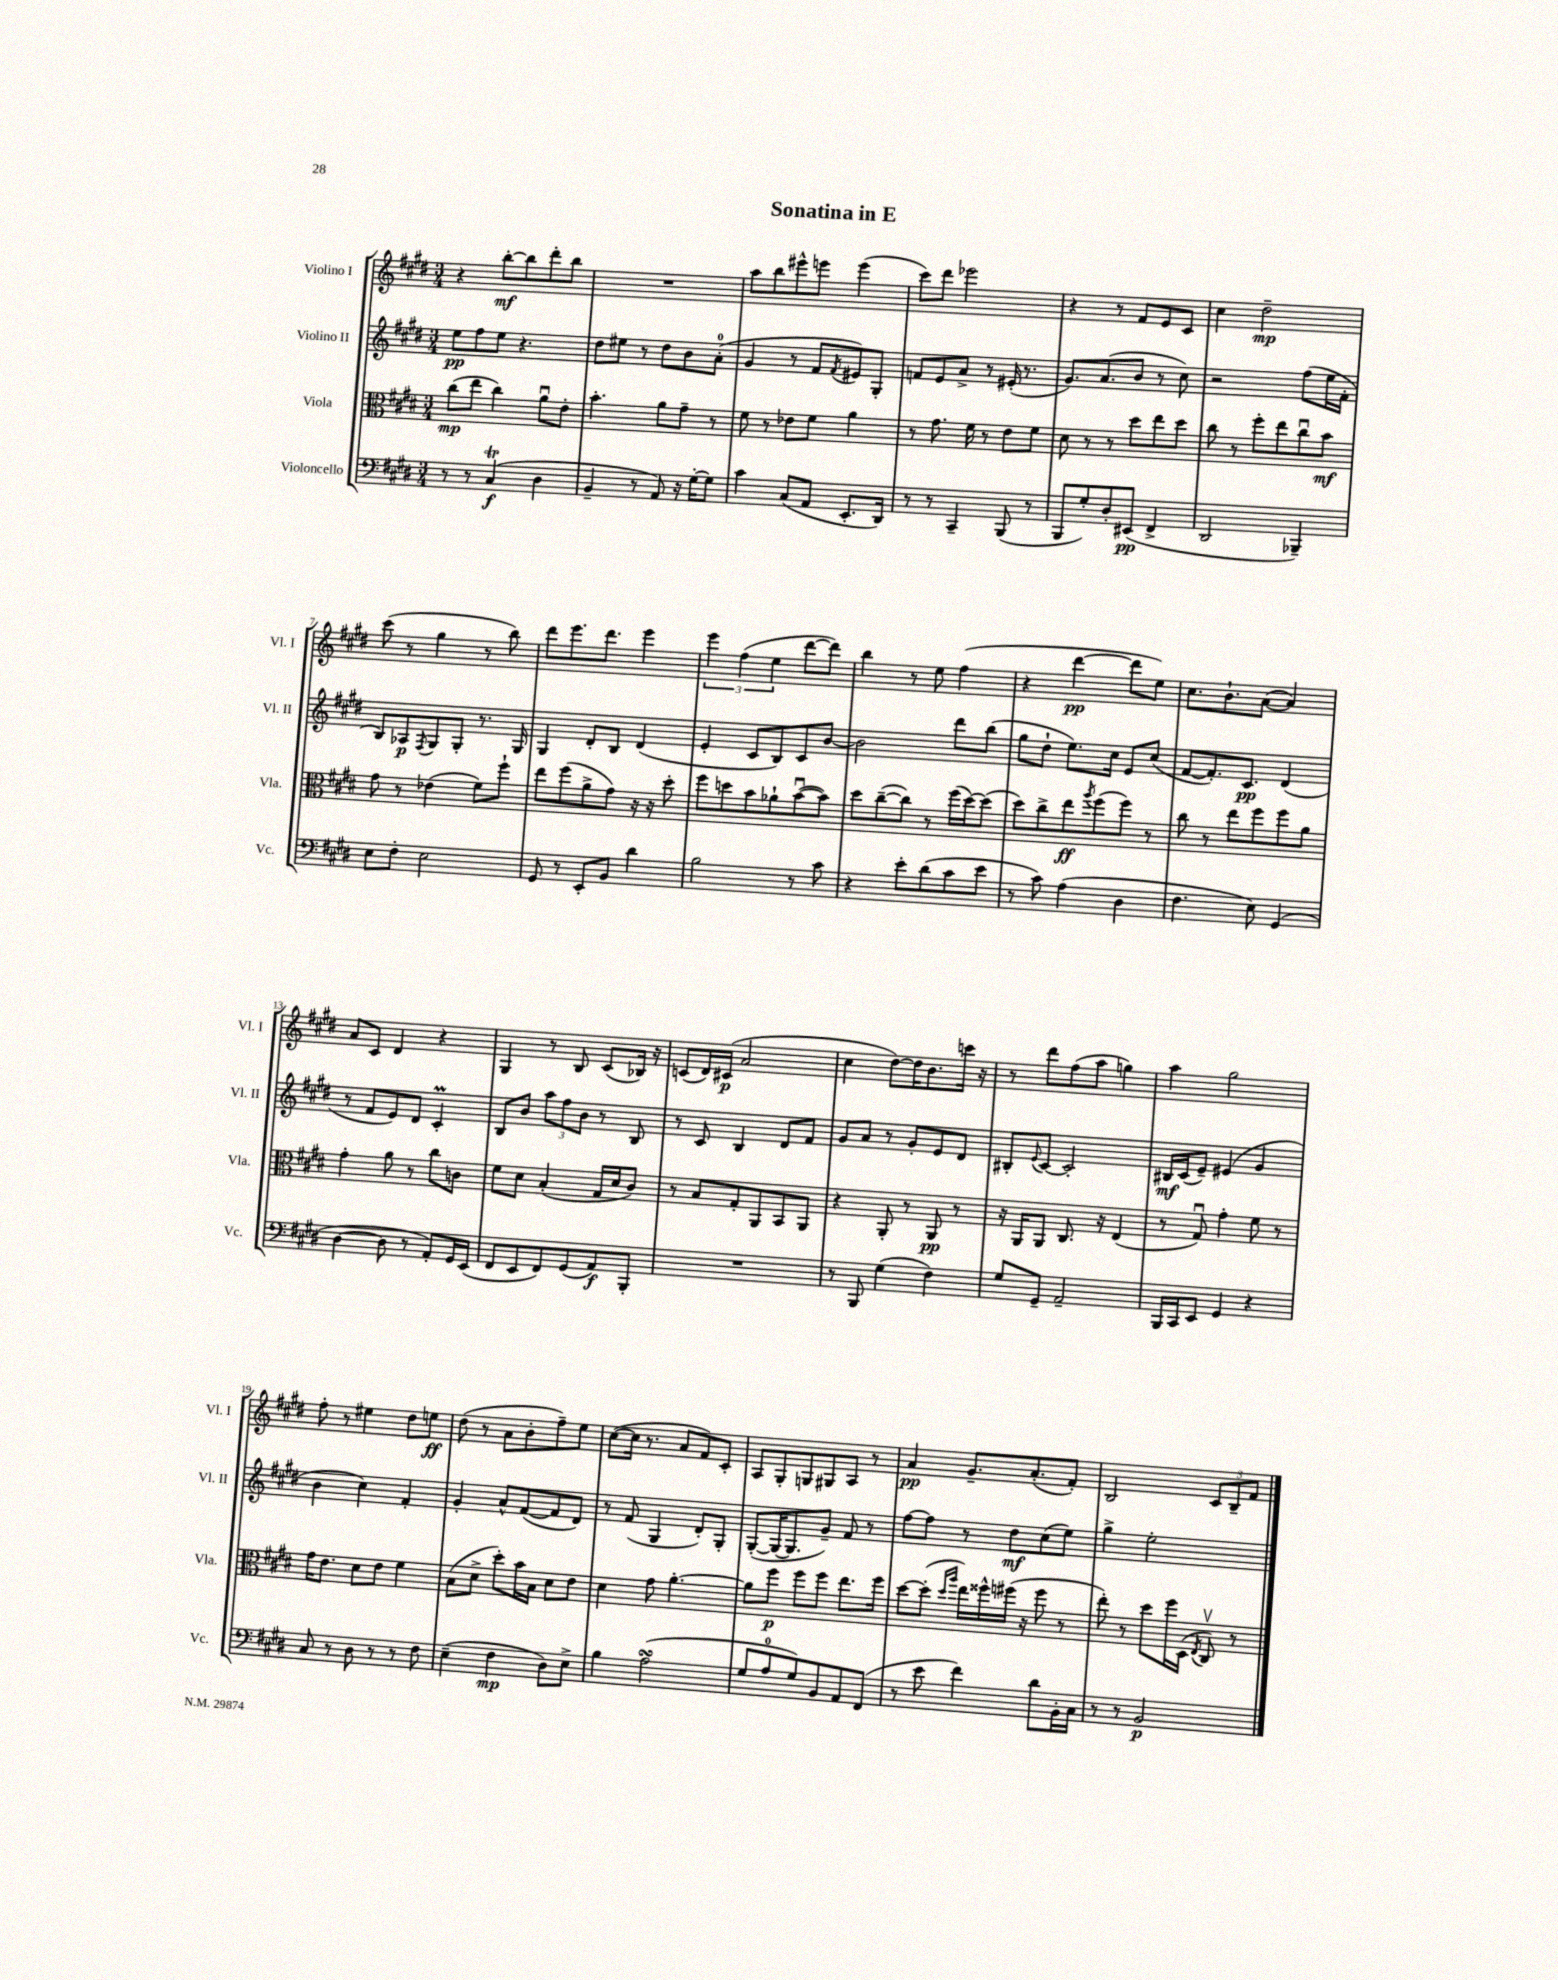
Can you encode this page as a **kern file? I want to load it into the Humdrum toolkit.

**kern	**dynam	**kern	**dynam	**kern	**dynam	**kern	**dynam
*part4	*part4	*part3	*part3	*part2	*part2	*part1	*part1
*staff4	*staff4	*staff3	*staff3	*staff2	*staff2	*staff1	*staff1
*I"Violoncello	*	*I"Viola	*	*I"Violino II	*	*I"Violino I	*
*I'Vc.	*	*I'Vla.	*	*I'Vl. II	*	*I'Vl. I	*
*clefF4	*	*clefC3	*	*clefG2	*	*clefG2	*
*k[f#c#g#d#]	*	*k[f#c#g#d#]	*	*k[f#c#g#d#]	*	*k[f#c#g#d#]	*
*M3/4	*	*M3/4	*	*M3/4	*	*M3/4	*
=1	=1	=1	=1	=1	=1	=1	=1
8r	.	(8cc#\L	mp	8ee\L	pp	4r	.
8r	.	8ee\J	.	8ff#\	.	.	.
(4C#T/	f	4cc#\)	.	8ee\J	.	[8bb'\L	mf
.	.	.	.	4.r	.	8bb\]	.
4D#\	.	8au\L	.	.	.	8ddd#'\	.
.	.	8e'\J	.	.	.	8bb\J	.
=2	=2	=2	=2	=2	=2	=2	=2
4BB~/	.	4.b'\	.	8dd#\L	.	2.r	.
.	.	.	.	8ee#X\J	.	.	.
8r	.	.	.	8r	.	.	.
8AA/)	.	8a\L	.	8dd#\L	.	.	.
16r	.	8g#~\J	.	8b\	.	.	.
[16G#'\KL	.	.	.	.	.	.	.
8G#\J]	.	8r	.	(8a'\J	.	.	.
=3	=3	=3	=3	=3	=3	=3	=3
4c#\	.	8f#\	.	4g#/	.	8aa\L	.
.	.	8r	.	.	.	8bb\	.
(8C#/L	.	8e-X\L	.	8r	.	8eee#X^^\	.
8AA/J	.	8f#\J	.	8f#/L	.	8eeen\J	.
.	.	.	.	8qf#/	.	.	.
8.EE'/L	.	4a\	.	8e#X/)	.	(4eee\	.
.	.	.	.	8G#'/J	.	.	.
16DD#/Jk)	.	.	.	.	.	.	.
=4	=4	=4	=4	=4	=4	=4	=4
8r	.	8r	.	8fn/L	.	8ccc#\L)	.
8r	.	8.g#\	.	8e/	.	8ddd#\J	.
4CC#~/	.	.	.	8a^/J	.	2eee-X\	.
.	.	16f#\	.	.	.	.	.
.	.	8r	.	8r	.	.	.
(8BBB/	.	8e\L	.	(16e#X'/	.	.	.
.	.	.	.	8.r	.	.	.
8r	.	8f#\J	.	.	.	.	.
=5	=5	=5	=5	=5	=5	=5	=5
8BBB/L	.	8d#\	.	8.g#/L)	.	4r	.
8G#'/)	.	8r	.	.	.	.	.
.	.	.	.	(8.a/	.	.	.
8D#'/	.	8r	.	.	.	8r	.
(8EE#X/J	pp	8dd#\L	.	8b/J	.	8f#/L	.
4FF#^/	.	8ee\	.	8r	.	8e/	.
.	.	8dd#\J	.	8cc#\)	.	8c#/J	.
=6	=6	=6	=6	=6	=6	=6	=6
2DD#/	.	8cc#\	.	2r	.	4cc#\	.
.	.	8r	.	.	.	.	.
.	.	8ff#'\L	.	.	.	2dd#~\	mp
.	.	8ee\	.	.	.	.	.
4BBB-X~/)	.	8cc#u\	.	(8ff#\L	.	.	.
.	.	8b\J	mf	16ee\L	.	.	.
.	.	.	.	16f#'\JJ	.	.	.
!!LO:LB:g=z
=7	=7	=7	=7	=7	=7	=7	=7
8E\L	.	8g#\	.	8B/L)	.	(8ccc#\	.
8F#'\J	.	8r	.	8A-X/	p	8r	.
.	.	.	.	8qF#/	.	.	.
2E\	.	(4e-X\	.	8G#/	.	4gg#\	.
.	.	.	.	8G#'/J	.	.	.
.	.	8f#\L)	.	8.r	.	8r	.
.	.	8ff#`\J	.	.	.	8bb\)	.
.	.	.	.	16G#/	.	.	.
=8	=8	=8	=8	=8	=8	=8	=8
8GG#/	.	8ee\L	.	4G#/	.	8ddd#\L	.
8r	.	(8ff#\	.	.	.	8.eee\	.
8EE'/L	.	8a^\	.	8d#'/L	.	.	.
.	.	.	.	.	.	8.ddd#\J	.
8BB/J	.	8g#\J)	.	8B/J	.	.	.
4d#\	.	16r	.	(4d#/	.	4eee\	.
.	.	16r	.	.	.	.	.
.	.	8dd#'\	.	.	.	.	.
=9	=9	=9	=9	=9	=9	=9	=9
2B\	.	8ff#\L	.	4e'/	.	6eee\	.
.	.	8ddn\	.	.	.	.	.
.	.	.	.	.	.	(6ff#\	.
.	.	8b\	.	8c#/L	.	.	.
.	.	.	.	.	.	6ee\	.
.	.	8a-X`\	.	8B/)	.	.	.
8r	.	([8bu\	.	8c#/	.	[8ddd#\L	.
8c#\	.	8b\J])	.	[8b/J	.	8ddd#\J])	.
=10	=10	=10	=10	=10	=10	=10	=10
4r	.	8dd#\L	.	2b\]	.	4bb\	.
.	.	([8cc#~\	.	.	.	.	.
8e'\L	.	8cc#\J])	.	.	.	8r	.
(8d#\	.	8r	.	.	.	8ee\	.
8c#\	.	(16ff#\LL	.	8ddd#\L	.	(4ff#\	.
.	.	[16dd#\J)	.	.	.	.	.
8e\J	.	(8dd#\J]	.	(8bb\J	.	.	.
=11	=11	=11	=11	=11	=11	=11	=11
8r	.	8dd#\L)	.	8gg#\L	.	4r	.
8c#\)	.	8cc#^\	.	8dd#`\J	.	.	.
(4A\	.	8ee\	ff	8.ee\L)	.	[4ddd#\	pp
.	.	8qaa/	.	.	.	.	.
.	.	(8ff#\	.	.	.	.	.
.	.	.	.	16cc#\Jk	.	.	.
4D#\	.	8ff#\J)	.	8e/L	.	8ddd#\L]	.
.	.	8r	.	(8cc#/J	.	8ee\J)	.
=12	=12	=12	=12	=12	=12	=12	=12
4.F#\	.	8cc#\	.	[8f#/L	.	8.cc#\L	.
.	.	8r	.	8.f#'/])	.	.	.
.	.	.	.	.	.	8.b`\	.
.	.	8ee\L	.	.	.	.	.
.	.	.	.	8.c#/J	pp	.	.
8E\)	.	8ff#\	.	.	.	([8a\J	.
(4GG#/	.	8ff#\	.	(4d#/	.	4a/])	.
.	.	8a\J	.	.	.	.	.
!!LO:LB:g=z
=13	=13	=13	=13	=13	=13	=13	=13
[4D#\	.	4g#'\	.	8r	.	8a/L	.
.	.	.	.	8f#/L	.	8c#/J	.
8D#\]	.	8a\	.	8e/)	.	4d#/	.
8r	.	8r	.	8d#/J	.	.	.
8AA'/L)	.	8cc#\L	.	4c#M'/	.	4r	.
16GG#/L	.	8cn\J	.	.	.	.	.
(16EE/JJ	.	.	.	.	.	.	.
=14	=14	=14	=14	=14	=14	=14	=14
8FF#/L	.	8f#\L	.	8B/L	.	4G#/	.
8EE/	.	8d#\J	.	8b/J	.	.	.
8FF#/)	.	(4B'/	.	12aa\L	.	8r	.
.	.	.	.	12ff#\	.	.	.
(8GG#/	.	.	.	.	.	8B/	.
.	.	.	.	12b\J	.	.	.
8AA/)	f	16G#/LL	.	8r	.	(8c#/L	.
.	.	16d#/J	.	.	.	.	.
8BBB'/J	.	8c#/J)	.	8B/	.	16B-X/Jk)	.
.	.	.	.	.	.	16r	.
=15	=15	=15	=15	=15	=15	=15	=15
2.r	.	8r	.	8r	.	(8cn/L	.
.	.	8B/L	.	8c#/	.	16d#/L)	.
.	.	.	.	.	.	(16c#X/JJ	p
.	.	8G#'/	.	4B/	.	2a/	.
.	.	8AA/	.	.	.	.	.
.	.	8BB/	.	8d#/L	.	.	.
.	.	8AA/J	.	8f#/J	.	.	.
=16	=16	=16	=16	=16	=16	=16	=16
8r	.	4r	.	8g#/L	.	4cc#\	.
8BBB/	.	.	.	8a/J	.	.	.
(4G#\	.	8AA'/	.	8r	.	[8dd#\L)	.
.	.	8r	.	8g#'/L	.	16dd#\K]	.
.	.	.	.	.	.	8.b\	.
4F#\)	.	8AA/	pp	8e/	.	.	.
.	.	8r	.	8d#/J	.	16cccn\Jk	.
.	.	.	.	.	.	16r	.
=17	=17	=17	=17	=17	=17	=17	=17
8G#/L	.	16r	.	8B#X'/L	.	8r	.
.	.	16AA/KL	.	.	.	.	.
.	.	.	.	8qqe/	.	.	.
8GG#~/J	.	8AA/J	.	[8c#/J	.	8ddd#\L	.
2AA~/	.	8.C#/	.	2c#'/]	.	(8ff#\	.
.	.	.	.	.	.	8aa\J	.
.	.	16r	.	.	.	.	.
.	.	(4E/	.	.	.	4ggn\)	.
=18	=18	=18	=18	=18	=18	=18	=18
16BBB/LL	.	8r	.	16B#X/LL	mf	4aa\	.
16CC#/J	.	.	.	(16c#/J	.	.	.
8EE/J	.	8G#u/)	.	8e~/J)	.	.	.
4GG#/	.	4g#'\	.	(4e#X/	.	2gg#\	.
4r	.	8f#\	.	4g#/	.	.	.
.	.	8r	.	.	.	.	.
!!LO:LB:g=z
=19	=19	=19	=19	=19	=19	=19	=19
8C#/	.	16g#\KL	.	4b\	.	8ff#'\	.
.	.	8.e\J	.	.	.	.	.
8r	.	.	.	.	.	8r	.
8D#\	.	8d#\L	.	4cc#\)	.	4ee#X\	.
8r	.	8e\J	.	.	.	.	.
8r	.	4f#\	.	4f#'/	.	8dd#\L	.
8F#\	.	.	.	.	.	8een\J	ff
=20	=20	=20	=20	=20	=20	=20	=20
(4E~\	.	(8B\L	.	4g#'/	.	(8dd#\	.
.	.	8d#^\J	.	.	.	8r	.
4F#\	mp	8dd#'\L)	.	8a^^/L	.	8a\L	.
.	.	16b\L	.	([8f#/	.	8b'\	.
.	.	16B\JJ	.	.	.	.	.
8D#\L)	.	8d#\L	.	8f#/]	.	8ff#~\)	.
8E^\J	.	8e\J	.	8d#/J)	.	8ee\J	.
=21	=21	=21	=21	=21	=21	=21	=21
4B\	.	4d#\	.	8r	.	([8cc#\L	.
.	.	.	.	(8f#/	.	16cc#\Jk]	.
.	.	.	.	.	.	8.r	.
(2AsSSs\	.	8g#\	.	4G#/	.	.	.
.	.	[4.a'\	.	.	.	8a/L	.
.	.	.	.	8d#'/L)	.	8f#/)	.
.	.	.	.	8G#'/J	.	8c#'/J	.
=22	=22	=22	=22	=22	=22	=22	=22
8G#/L	.	8a\L]	.	([8G#'/L	.	8A/L	.
8A/	.	8ff#\J	p	16G#/K_	.	8G#'/	.
.	.	.	.	8.G#/]	.	.	.
8G#/)	.	8ff#\L	.	.	.	8Gn/	.
8BB/	.	8ff#\J	.	8g#~/J)	.	8G#X/	.
8AA/	.	8.ee\L	.	8f#/	.	8A/J	.
(8FF#/J	.	.	.	8r	.	8r	.
.	.	16ff#\Jk	.	.	.	.	.
=23	=23	=23	=23	=23	=23	=23	=23
8r	.	[8dd#\L	.	[8ff#\L	.	4a/	pp
8e\	.	(8dd#'\J]	.	8ff#\J]	.	.	.
.	.	16qqdd#/LL	.	.	.	.	.
.	.	16qqaa/JJ	.	.	.	.	.
4f#\)	.	16ee\LL)	.	8r	.	8.g#~/L	.
.	.	16ff##X^^\	.	.	.	.	.
.	.	(16ff#X\JJ	.	8dd#\L	mf	.	.
.	.	16r	.	.	.	(8.a'/	.
8d#\L	.	8ff#\	.	(8cc#\	.	.	.
16BB'\L	.	8r	.	8ee\J)	.	8f#'/J)	.
16C#\JJ	.	.	.	.	.	.	.
=24	=24	=24	=24	=24	=24	=24	=24
8r	.	8ee'\)	.	4gg#^\	.	2B/	.
8r	.	8r	.	.	.	.	.
2BB/	p	8dd#\L	.	2ee'\	.	.	.
.	.	16ff#\L	.	.	.	.	.
.	.	(16D#\JJ	.	.	.	.	.
.	.	8qE/	.	.	.	.	.
.	.	8C#v/)	.	.	.	12c#/L	.
.	.	.	.	.	.	12B~/	.
.	.	8r	.	.	.	.	.
.	.	.	.	.	.	12f#/J	.
==	==	==	==	==	==	==	==
*-	*-	*-	*-	*-	*-	*-	*-
